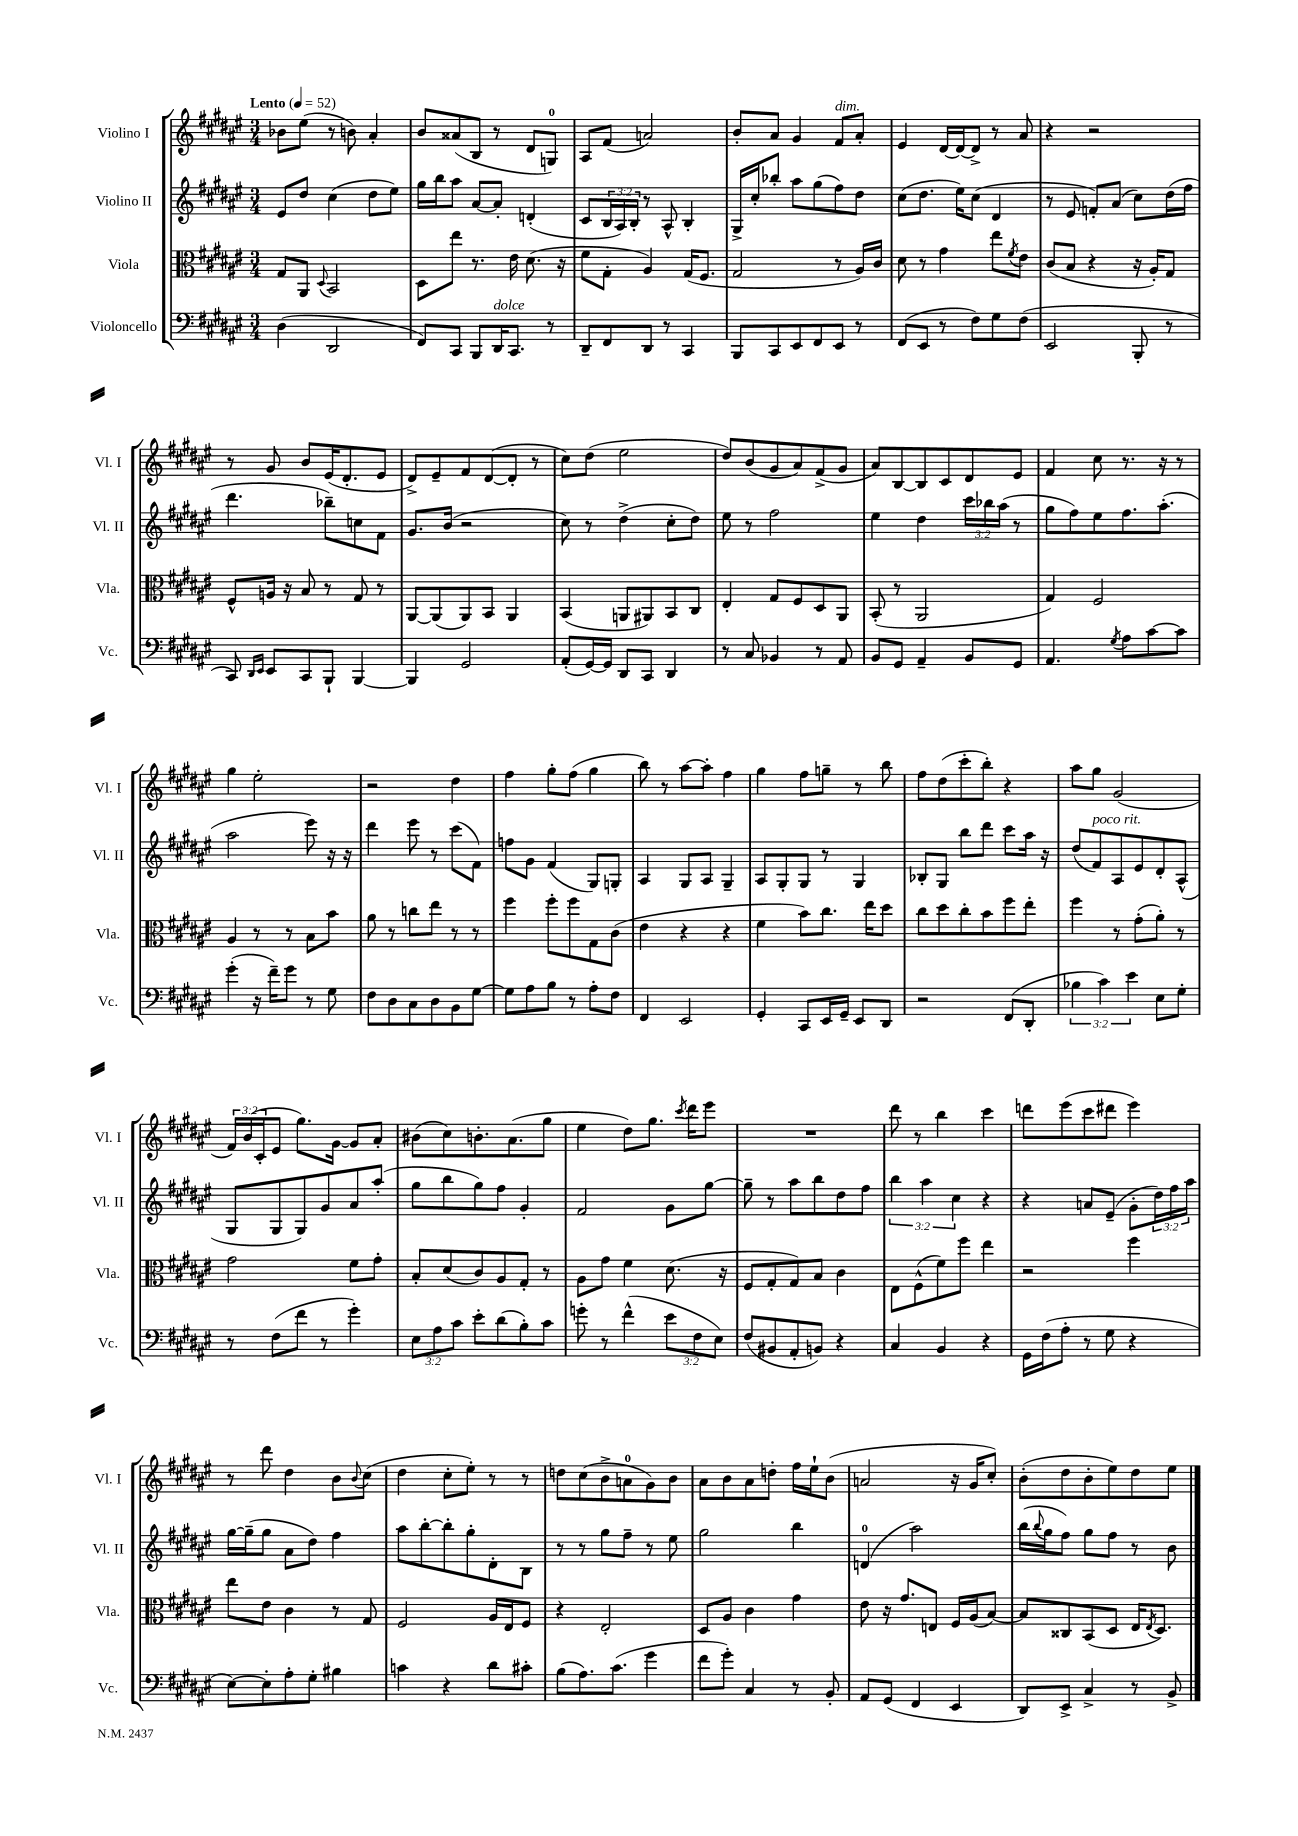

**kern	**kern	**kern	**kern
*staff4	*staff3	*staff2	*staff1
*clefF4	*clefC3	*clefG2	*clefG2
*k[f#c#g#d#a#e#]	*k[f#c#g#d#a#e#]	*k[f#c#g#d#a#e#]	*k[f#c#g#d#a#e#]
*M3/4	*M3/4	*M3/4	*M3/4
*MM52	*MM52	*MM52	*MM52
(4D#	8G#	8e#	8b-
.	8AA#	8dd#	(8ee#
.	8qqD#	.	.
2DD#	2BB	(4cc#	8r
.	.	.	8b)
.	.	8dd#	4a#'
.	.	8ee#)	.
=	=	=	=
8FF#)	8D#	16gg#	8b
.	.	16bb	.
8CC#	8ee#	8aa#	(8a##
8BBB	8.r	[8a#	8B
16DD#	.	8a#']	8r
8.CC#	16e#	.	.
.	(8.d#	(4d'	8d#
8r	.	.	8G)
.	16r	.	.
=	=	=	=
8DD#~	8f#	8c#	8A#
8FF#	8G#'	24B	(8f#
.	.	24A#)	.
.	.	24B'	.
8DD#	4A#)	8r	2a)
8r	.	8A#^^	.
4CC#	(16G#	4B'	.
.	8.F#	.	.
=	=	=	=
8BBB	2G#	16G#^	8b'
.	.	16cc#'	.
8CC#	.	8bb-'	8a#
8EE#	.	8aa#	4g#
8FF#	.	(8gg#	.
8EE#	8r	8ff#)	8f#
8r	16A#)	8dd#	8a#'
.	16c#	.	.
=	=	=	=
(8FF#	8d#	(8cc#	4e#
8EE#	8r	8.dd#	.
8r	4g#	.	[16d#
.	.	16ee#)	16d#_
8F#)	.	(8cc#	8d#^]
8G#	8ee#	4d#	8r
.	8qf#	.	.
(8F#	8e#	.	8a#
=	=	=	=
2EE#	(8c#	8r	4r
.	8B	8e#	.
.	4r	8f')	2r
.	.	(8a#	.
8BBB'	16r	8cc#)	.
.	16A#')	.	.
8r	8G#	(16dd#	.
.	.	16ff#	.
=	=	=	=
8CC#)	8F#^^	4.ddd#	8r
16qqDD#	.	.	.
16qqEE#	.	.	.
8EE#	16A	.	8g#
.	16r	.	.
8CC#	8B	.	8b
8BBB`	8r	8bb-~)	(16e#
.	.	.	8.d#'
[4BBB	8G#	8cc	.
.	8r	8f#	8e#
=	=	=	=
4BBB]	[8AA#	8.g#	8d#^)
.	(8AA#]	.	8e#~
.	.	(16b	.
2GG#	8AA#)	2r	8f#
.	8BB	.	([8d#
.	4AA#	.	8d#']
.	.	.	8r
=	=	=	=
(8AA#'	(4BB	8cc#)	8cc#)
[16GG#)	.	8r	(8dd#
16GG#]	.	.	.
8DD#	8AA	(4dd#^	2ee#
8CC#	8AA#)	.	.
4DD#	8BB	8cc#'	.
.	8C#	8dd#)	.
=	=	=	=
8r	4E#'	8ee#	8dd#)
8C#	.	8r	(8b
4BB-	8G#	2ff#	8g#
.	8F#	.	8a#)
8r	8D#	.	(8f#^
8AA#	8AA#	.	8g#
=	=	=	=
8BB	(8BB'	4ee#	8a#)
8GG#	8r	.	[8B
4AA#~	2AA#	4dd#	8B]
.	.	.	8c#
8BB	.	24ccc#	8d#
.	.	24bb-	.
.	.	(24aa#	.
8GG#	.	8r	8e#
=	=	=	=
4.AA#	4G#)	8gg#	4f#
.	.	8ff#)	.
.	2F#	8ee#	8cc#
8qG#	.	.	.
8A#	.	8.ff#	8.r
[8c#	.	.	.
.	.	(8.aa#'	16r
8c#]	.	.	8r
=	=	=	=
(4g#'	4A#	2aa#	4gg#
16r	8r	.	2ee#'
16f#~)	.	.	.
8g#	8r	.	.
8r	8B	8eee#)	.
8G#	8b	16r	.
.	.	16r	.
=	=	=	=
8F#	8a#	4ddd#	2r
8D#	8r	.	.
8C#	8cc	8eee#	.
8D#	8ee#	8r	.
8BB	8r	(8ccc#	4dd#
[8G#	8r	8f#)	.
=	=	=	=
8G#]	4ff#	8ff	4ff#
8A#	.	8g#	.
8B	8ff#'	(4f#	8gg#'
8r	8ff#	.	(8ff#
8A#'	8G#	8G#)	4gg#
8F#	(8c#	8G'	.
=	=	=	=
4FF#	4e#	4A#	8bb)
.	.	.	8r
2EE#	4r	8G#	[8aa#
.	.	8A#	8aa#']
.	4r	4G#~	4ff#
=	=	=	=
4GG#'	4f#	8A#	4gg#
.	.	8G#'	.
8CC#	8b)	8G#	8ff#
16EE#	8.cc#	8r	8gg~
16GG#~	.	.	.
8EE#	.	4G#	8r
.	16ee#	.	.
8DD#	8dd#	.	8bb
=	=	=	=
2r	8cc#	8B-'	8ff#
.	8dd#	8G#	(8dd#
.	8cc#'	8bb	8ccc#'
.	8b	8ddd#	8bb')
(8FF#	8ff#	8ccc#	4r
8DD#'	8ee#'	16aa#	.
.	.	16r	.
=	=	=	=
6B-	4ff#	(8dd#	8aa#
.	.	8f#)	8gg#
6c#)	.	.	.
.	8r	8A#	(2g#
6e#	.	.	.
.	(8g#'	8e#	.
8E#	8a#')	8d#'	.
8G#'	8r	(8A#^^	.
=	=	=	=
8r	2g#	8G#	24f#)
.	.	.	(24b
.	.	.	24c#'
(8F#	.	8G#	8e#
8f#	.	8G#)	8.gg#)
8r	.	8g#	.
.	.	.	[16g#
4g#')	8f#	8a#	8g#]
.	8g#'	(8aa#'	8a#'
=	=	=	=
12E#	8B'	8gg#	(8b#
12A#	.	.	.
.	(8d#	8bb	8cc#)
12c#	.	.	.
8e#'	8c#)	8gg#)	8.b'
(8d#	8A#	8ff#	.
.	.	.	(8.a#
8B')	8G#'	4g#'	.
8c#	8r	.	8gg#
=	=	=	=
8g'	8A#	2f#	4ee#
8r	8g#	.	.
(4f#^^	4f#	.	8dd#)
.	.	.	8.gg#
12e#	(8.d#	8g#	.
.	.	.	8qccc#
.	.	.	16ddd#
12F#	.	.	.
.	.	[8gg#	8eee#
12E#)	.	.	.
.	16r	.	.
=	=	=	=
(8F#	8F#	8gg#~]	2.r
8BB#	8G#'	8r	.
8AA#'	8G#)	8aa#	.
8BB)	8B	8bb	.
4r	4c#	8dd#	.
.	.	8ff#	.
=	=	=	=
4C#	8E#	6bb	8ddd#
.	(8F#^^	.	8r
.	.	6aa#	.
4BB	8f#)	.	4bb
.	.	6cc#	.
.	8ff#	.	.
4r	4ee#	4r	4ccc#
=	=	=	=
16GG#	2r	4r	8ddd
(16F#	.	.	.
8A#'	.	.	(8eee#
8r	.	8a	8ccc#
8G#	.	(8e#~	8ddd#
4r	4ff#	8g#'	4eee#)
.	.	24dd#)	.
.	.	24ff#	.
.	.	24aa#	.
=	=	=	=
[8E#)	8ee#	[16gg#	8r
.	.	(16gg#~]	.
8E#']	8e#	8gg#	8ddd#
8A#'	4c#	8a#	4dd#
8G#'	.	8dd#)	.
4B#	8r	4ff#	8b
.	.	.	8qqb
.	8G#	.	(8cc#
=	=	=	=
4c	2F#	8aa#	4dd#
.	.	[8bb'	.
4r	.	8bb']	8cc#'
.	.	8gg#'	8ee#')
8d#	16A#	8d#'	8r
.	16E#	.	.
8c#'	8F#	8B	8r
=	=	=	=
(8B	4r	8r	8dd
8.A#)	.	8r	(8cc#
.	2E#'	8gg#	8b^
(8.c#	.	.	.
.	.	8ff#~	8a
4g#	.	8r	8g#)
.	.	8ee#	8b
=	=	=	=
8f#	8D#	2gg#	8a#
8g#')	8A#	.	8b
4C#	4c#	.	8a#
.	.	.	8dd'
8r	4g#	4bb	16ff#
.	.	.	16ee#`
8BB'	.	.	(8b
=	=	=	=
8AA#	8e#	(4d	2a
(8GG#	16r	.	.
.	8.g#	.	.
4FF#	.	2aa#)	.
.	8E	.	.
4EE#	16F#	.	16r
.	(16A#	.	16g#
.	[8B)	.	8cc#')
=	=	=	=
8DD#)	8B]	(16bb	(8b'
.	.	8qqbb	.
.	.	16gg#	.
8EE#^	8C##	8ff#)	8dd#
4C#^	(8BB	8gg#	8b'
.	8D#	8ff#	8ee#)
8r	16E#	8r	8dd#
.	8qE#	.	.
.	8.D#)	.	.
8BB^	.	8b	8ee#
==	==	==	==
*-	*-	*-	*-
